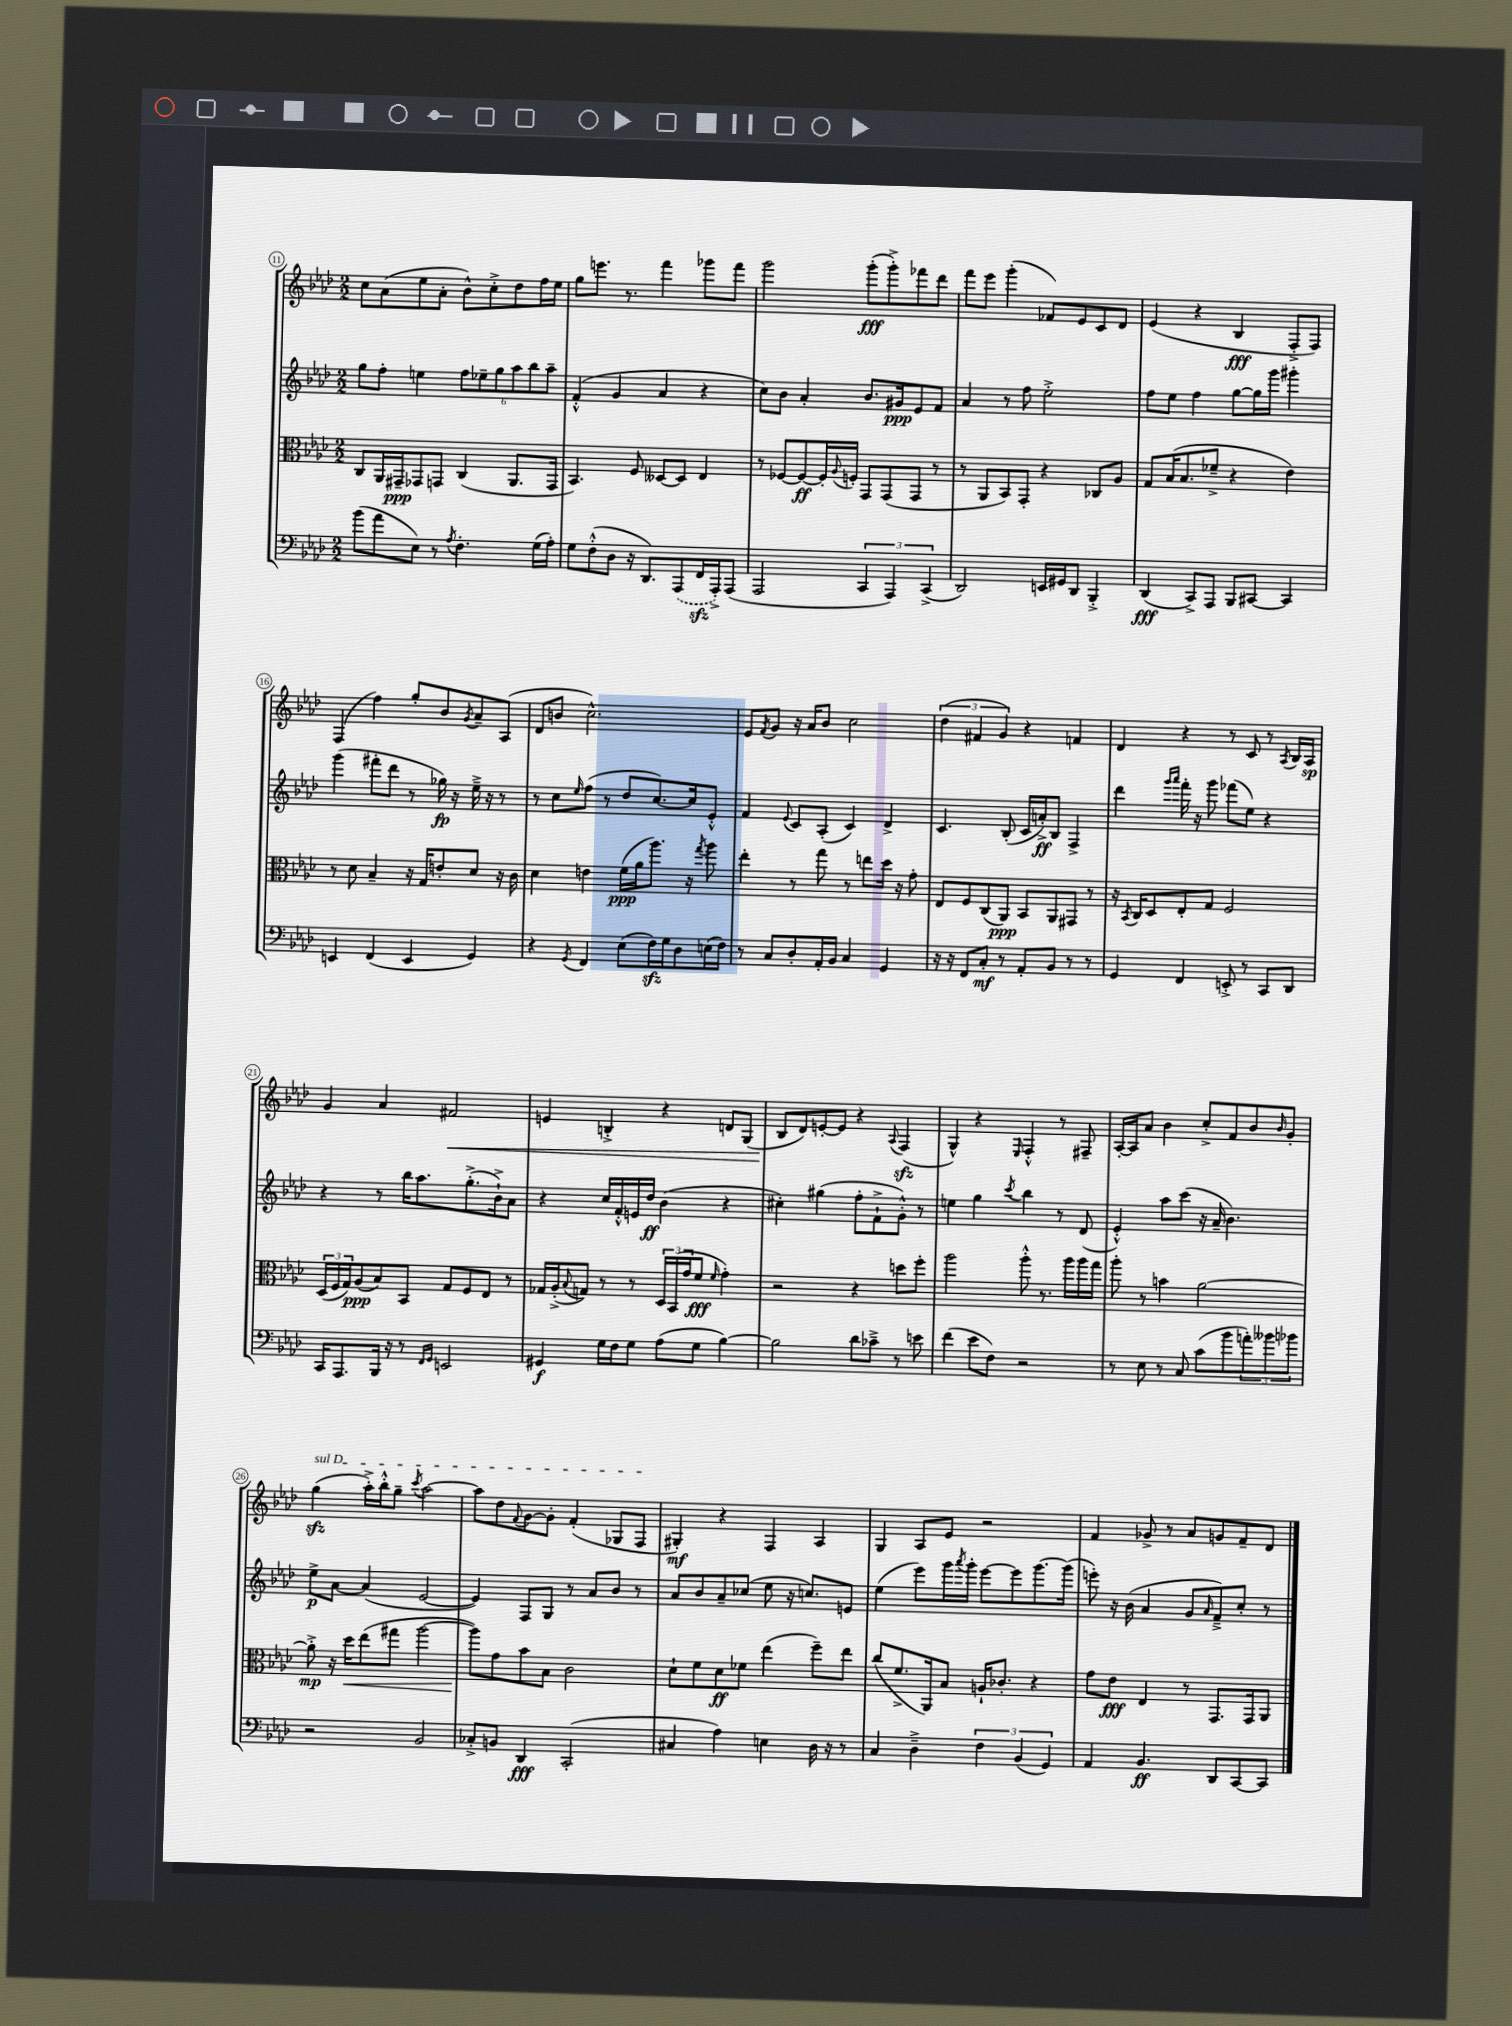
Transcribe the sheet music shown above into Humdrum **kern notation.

**kern	**dynam	**kern	**dynam	**kern	**dynam	**kern	**dynam
*part4	*part4	*part3	*part3	*part2	*part2	*part1	*part1
*staff4	*staff4	*staff3	*staff3	*staff2	*staff2	*staff1	*staff1
*clefF4	*	*clefC3	*	*clefG2	*	*clefG2	*
*k[b-e-a-d-]	*	*k[b-e-a-d-]	*	*k[b-e-a-d-]	*	*k[b-e-a-d-]	*
*M2/2	*	*M2/2	*	*M2/2	*	*M2/2	*
=11	=11	=11	=11	=11	=11	=11	=11
(8b-\L	.	8C/L	.	8gg\L	.	8cc\L	.
8a-\	.	16AA-/L	.	8ff'\J	.	(8a-\	.
.	.	16GG#X~/J	ppp	.	.	.	.
8E-\J)	.	8GG-X/	.	4een\	.	8ee-\	.
8r	.	8GGn/J	.	.	.	8a-'\J	.
8qA-/	.	.	.	.	.	.	.
4.F'\	.	(4C/	.	12ff\L	.	8b-^^\L)	.
.	.	.	.	12ee-X~\	.	.	.
.	.	.	.	.	.	8cc'^\	.
.	.	.	.	12gg\	.	.	.
.	.	8.AA-/L	.	12aa-\	.	8dd-\	.
.	.	.	.	12bb-\	.	.	.
(16G\LL	.	.	.	.	.	16ff\L	.
.	.	.	.	12aa-~\J	.	.	.
16A-'\JJ)	.	16GG/Jk	.	.	.	16ee-\JJ	.
=12	=12	=12	=12	=12	=12	=12	=12
8G\L	.	4.BB-/)	.	(4f'^^/	.	8gg\L	.
(8F'^^\	.	.	.	.	.	8.eeen\J	.
8D-\J	.	.	.	4g/	.	.	.
.	.	.	.	.	.	8.r	.
16r	.	8F/	.	.	.	.	.
8.DD-/L)	.	.	.	.	.	.	.
.	.	[8D--X/L	.	4a-/	.	4fff\	.
(8AAA-/	.	8D--/J]	.	.	.	.	.
16FFzz/L	.	4E-/	.	4r	.	8ggg-X\L	.
16AAA-'^/J)	.	.	.	.	.	.	.
(8AAA-/J	.	.	.	.	.	8fff\J	.
=13	=13	=13	=13	=13	=13	=13	=13
2AAA-/	.	8r	.	8cc\L)	.	2ggg\	.
.	.	[8F-X/L	.	8b-\J	.	.	.
.	.	8F-/_	ff	4a-'/	.	.	.
.	.	16F-'/L]	.	.	.	.	.
.	.	8qqA-/	.	.	.	.	.
.	.	16Fn'/JJ	.	.	.	.	.
6CC/	.	8GG/L	.	8.b-/L	.	(8ggg'\L	fff
.	.	(8GG/	.	.	.	8ggg'^\)	.
6AAA-/)	.	.	.	.	.	.	.
.	.	.	.	16g#X/k	ppp	.	.
.	.	8GG/J	.	8e-/	.	8fff-X\	.
(6CC^/	.	.	.	.	.	.	.
.	.	8r	.	8f/J	.	8ddd-\J	.
=14	=14	=14	=14	=14	=14	=14	=14
2DD-/)	.	8r	.	4a-/	.	8fff\L	.
.	.	8AA-/L	.	.	.	8eee-\J	.
.	.	8BB-/)	.	8r	.	(4ggg'\	.
.	.	8GG'/J	.	8ff\	.	.	.
16EEn/LL	.	4r	.	2ee-'^\	.	8f-X/L)	.
16GG#X/J	.	.	.	.	.	.	.
8DD-/J	.	.	.	.	.	8e-/	.
4BBB-'^/	.	8C-X/L	.	.	.	8c/	.
.	.	8A-/J	.	.	.	8d-/J	.
=15	=15	=15	=15	=15	=15	=15	=15
(4DD-/	fff	8G/L	.	8ff\L	.	(4e-/	.
.	.	(16B-/K	.	8ee-\J	.	.	.
.	.	8.B-/	.	.	.	.	.
8CC^/L)	.	.	.	4ff\	.	4r	.
8AAA-/J	.	8f-X~^/J	.	.	.	.	.
8BBB-/L	.	4r	.	[8gg\L	.	4B-/	fff
[8CC#X/J	.	.	.	16gg\L]	.	.	.
.	.	.	.	16ggg\JJ	.	.	.
4CC#/]	.	4e-\)	.	4ggg#X'\	.	8F'^/L	.
.	.	.	.	.	.	8F/J)	.
!!LO:LB:g=z
=16	=16	=16	=16	=16	=16	=16	=16
4EEn/	.	8r	.	(4ggg\	.	(4F/	.
.	.	8d-\	.	.	.	.	.
(4FF/	.	4B-~/	.	8fff#X'\L	.	4ff\)	.
.	.	.	.	8ddd-\J	.	.	.
4EE/	.	16r	.	8r	.	8gg'/L	.
.	.	16G/KL	.	.	.	.	.
.	.	8en'/	.	16gg-X\)	fp	8b-/	.
.	.	.	.	16r	.	.	.
.	.	.	.	.	.	8qg/	.
4GG/)	.	8d-/J	.	16ee-~^\	.	8a-~/	.
.	.	.	.	16r	.	.	.
.	.	16r	.	8r	.	(8A-/J	.
.	.	16c\	.	.	.	.	.
=17	=17	=17	=17	=17	=17	=17	=17
4r	.	4d-\	.	8r	.	8d-/L	.
.	.	.	.	8cc\L	.	8bn/J	.
8qGG/	.	.	.	16qqee-/	.	.	.
4FF/	.	4en\	.	(8ff\J	.	2.cc^^\)	.
.	.	.	.	8r	.	.	.
(8E-\L	.	(16f\LL	ppp	8dd-/L	.	.	.
.	.	16a-\J	.	.	.	.	.
16Fzz\L)	.	8.aa-\J)	.	[8.cc/)	.	.	.
16G\J	.	.	.	.	.	.	.
8D-\	.	.	.	.	.	.	.
.	.	16r	.	16cc/k]	.	.	.
.	.	8qgg/	.	.	.	.	.
(16En\L	.	8aa-\	.	8e-'^^/J	.	.	.
16F\JJ)	.	.	.	.	.	.	.
=18	=18	=18	=18	=18	=18	=18	=18
8r	.	4ee-'\	.	4f/	.	8e-/L	.
.	.	.	.	.	.	8qf/	.
8C/L	.	.	.	.	.	8g/J	.
.	.	.	.	8qqe-/	.	.	.
8D-'/	.	8r	.	8c/L	.	16r	.
.	.	.	.	.	.	16a-/KL	.
16AA-'/L	.	8gg\	.	(8A-'/J	.	8b-/J	.
16BB-/JJ	.	.	.	.	.	.	.
4C/	.	8r	.	4c/)	.	2cc\	.
.	.	8een\L	.	.	.	.	.
4GG/	.	16dd-\Jk	.	4d-^/	.	.	.
.	.	16r	.	.	.	.	.
.	.	8g'\	.	.	.	.	.
=19	=19	=19	=19	=19	=19	=19	=19
16r	.	8E-/L	.	4.c/	.	(6dd-\	.
16r	.	.	.	.	.	.	.
8FF/L	.	8F/	.	.	.	.	.
.	.	.	.	.	.	6f#X/	.
8C'/J	mf	(8C/	.	.	.	.	.
.	.	.	.	.	.	6g/)	.
8r	.	8AA-/J)	ppp	(8B-'/	.	.	.
8AA-'/L	.	8BB-/L	.	16c/LL	.	4r	.
.	.	.	.	16an'^/J)	ff	.	.
8BB-/J	.	8AA-/	.	8B-/J	.	.	.
8r	.	8GG#X/J	.	4F^/	.	4fn/	.
8r	.	8r	.	.	.	.	.
=20	=20	=20	=20	=20	=20	=20	=20
4GG/	.	16r	.	4ddd-\	.	4d-/	.
.	.	8qBB-/	.	.	.	.	.
.	.	16C/KL	.	.	.	.	.
.	.	8D-/	.	.	.	.	.
.	.	.	.	16qqggg/LL	.	.	.
.	.	.	.	16qqaaa-/JJ	.	.	.
4FF/	.	8E-'/	.	16fff'\	.	4r	.
.	.	.	.	16r	.	.	.
.	.	8G/J	.	8ggg\	.	.	.
8EEn'^/	.	2F/	.	(8fff-X\L	.	8r	.
8r	.	.	.	8ee-\J)	.	8c/	.
8CC/L	.	.	.	4r	.	8r	.
.	.	.	.	.	.	8qA-/	.
8DD-/J	.	.	.	.	.	16B-/LL	.
.	.	.	.	.	.	16A-/JJ	sp
!!LO:LB:g=z
=21	=21	=21	=21	=21	=21	=21	=21
16CC/KL	.	(24D-/LL	.	4r	.	4g/	.
.	.	24F/	.	.	.	.	.
8.AAA-/	.	.	.	.	.	.	.
.	.	24G/J)	.	.	.	.	.
.	.	(8A-/	ppp	.	.	.	.
16BBB-/Jk	.	8B-/)	.	8r	.	4a-/	.
16r	.	.	.	.	.	.	.
8r	.	8BB-/J	.	16bb-\KL	.	.	.
.	.	.	.	8.aa-\	.	.	.
16qqFF/LL	.	.	.	.	.	.	.
16qqGG/JJ	.	.	.	.	.	.	.
!	!	!	!	!	!	!	!LO:HP:b
2EEn/	.	8G/L	.	.	.	2f#X/	<
.	.	8F/	.	(8.gg'^\	.	.	.
.	.	8E-/J	.	.	.	.	.
.	.	.	.	16b-`^\k)	.	.	.
.	.	8r	.	8a-\J	.	.	.
=22	=22	=22	=22	=22	=22	=22	=22
4GG#X/	f	16G-X/LL	.	4r	.	4en/	.
.	.	(16A-'^/J	.	.	.	.	.
.	.	8qqB-/	.	.	.	.	.
.	.	8Gn/J)	.	.	.	.	.
16G\LL	.	8r	.	16cc/LL	.	4Bn'^/	.
16F\J	.	.	.	16f'^^/	.	.	.
8G\J	.	8r	.	16en/	.	.	.
.	.	.	.	16dd-/JJ	ff	.	.
(8A-\L	.	24D-/LL	.	(4b-\	.	4r	.
.	.	(24BB-/	.	.	.	.	.
.	.	24g/J	.	.	.	.	.
8G\J	.	8f/J	fff	.	.	.	.
.	.	16qqf/	.	.	.	.	.
[4B-\)	.	4g'\)	.	4r	.	8dn/L	.
.	.	.	.	.	.	(8G/J	.
=23	=23	=23	=23	=23	=23	=23	=23
2B-\]	.	2r	.	4cc#X'\)	.	8B-/L	.
.	.	.	.	.	.	8d-/)	[
.	.	.	.	(4gg#X\	.	[8en'/	.
.	.	.	.	.	.	8e/J]	.
8d-\L	.	4r	.	8ff'\L	.	4r	.
8c-X~^\J	.	.	.	8f`^\	.	.	.
.	.	.	.	.	.	8qqA-/	.
8r	.	8ddn\L	.	8g'^^\J)	.	(4Fzz/	.
8en\	.	8ff'\J	.	8r	.	.	.
=24	=24	=24	=24	=24	=24	=24	=24
(4f\	.	2aa-\	.	4een\	.	4G^^/)	.
8e-\L	.	.	.	4gg\	.	4r	.
8F\J)	.	.	.	.	.	.	.
.	.	.	.	8qccc/	.	16qqE-/	.
2r	.	8aa-'^^\	.	4bb-\	.	4F'^^/	.
.	.	8.r	.	.	.	.	.
.	.	.	.	8r	.	8r	.
.	.	16aa-\LL	.	.	.	.	.
.	.	16aa-\	.	(8d-/	.	8F#X~/	.
.	.	16gg\JJ	.	.	.	.	.
=25	=25	=25	=25	=25	=25	=25	=25
8r	.	8aa-'\	.	4e-'^^/)	.	[16A-'/LL	.
.	.	.	.	.	.	16A-/J]	.
8E-\	.	8r	.	.	.	8a-/J	.
8r	.	4bn\	.	8aa-\L	.	4b-\	.
8C/	.	.	.	(8ccc\J	.	.	.
(8c\L	.	[2a-\	.	16r	.	8cc'^/L	.
.	.	.	.	16a-~/	.	.	.
8b-\	.	.	.	4.b-\)	.	8f/	.
12an'\)	.	.	.	.	.	8b-/	.
12b--X\	.	.	.	.	.	.	.
.	.	.	.	.	.	16qqb-/	.
.	.	.	.	.	.	8g'/J	.
12b-X\J	.	.	.	.	.	.	.
!!LO:LB:g=z
=26	=26	=26	=26	=26	=26	=26	=26
!	!	!	!	!	!	!LO:TX:a:i:t=sul D	!
2r	.	8a-'^\]	mp	8ee-^\L	p	(4ggzz\	.
.	.	16r	.	[8a-\J	.	.	.
!	!	!	!LO:HP:b	!	!	!	!
.	.	16dd-\KL	<	.	.	.	.
.	.	(8ee-\	.	(4a-/]	.	16aa-'^\LL)	.
.	.	.	.	.	.	16bb-'^^\J	.
.	.	8gg#X\J	.	.	.	8gg~\J	.
.	.	.	.	.	.	8qccc/	.
2BB-/	.	[2aa-\	.	[2e-/	.	[2aa-\	.
=27	=27	=27	=27	=27	=27	=27	=27
8C-X'^/L	.	8aa-\L])	.	4e-/])	.	8aa-\L]	.
8BBn/J	.	8g\	[	.	.	8dd-\	.
.	.	.	.	.	.	8qqf/	.
4DD-/	fff	8b-\	.	8F/L	.	[8g\	.
.	.	8B-\J	.	8G/J	.	8g'\J]	.
(2CC'/	.	2c\	.	8r	.	(4f'/	.
.	.	.	.	8a-/L	.	.	.
.	.	.	.	8b-/J	.	8G-X/L	.
.	.	.	.	8r	.	8F/J	.
=28	=28	=28	=28	=28	=28	=28	=28
4C#X/	.	8d-`\L	.	8a-/L	.	4G#X'/)	mf
.	.	8f\	.	8b-/	.	.	.
4A-\)	.	8d-\	ff	8a-~/	.	4r	.
.	.	8f-X\J	.	(8cc-X/J	.	.	.
4En\	.	(4ee-\	.	8ee-\	.	4F/	.
.	.	.	.	16r	.	.	.
.	.	.	.	8.ccn/L)	.	.	.
16D-\	.	8ff~\L)	.	.	.	4A-/	.
16r	.	.	.	.	.	.	.
8r	.	8ee-\J	.	8en/J	.	.	.
=29	=29	=29	=29	=29	=29	=29	=29
4C/	.	(8cc/L	.	(4ee-\	.	4G/	.
.	.	8.f^/	.	.	.	.	.
4D-~^\	.	.	.	8eee-\L)	.	8A-/L	.
.	.	16AA-/k)	.	.	.	.	.
.	.	8B-/J	.	16ggg\L	.	8e-/J	.
.	.	.	.	8qaaa-/	.	.	.
.	.	.	.	16ggg'\JJ	.	.	.
6F\	.	16An`/KL	.	[8eee-\L	.	2r	.
.	.	8.c-X'/J	.	.	.	.	.
.	.	.	.	8eee-\]	.	.	.
(6BB-/	.	.	.	.	.	.	.
.	.	4r	.	[8.ggg\	.	.	.
6GG/)	.	.	.	.	.	.	.
.	.	.	.	(16ggg\Jk]	.	.	.
=30	=30	=30	=30	=30	=30	=30	=30
4AA-/	.	8g\L	.	8eeen'\)	.	4f/	.
.	.	8e-\J	fff	16r	.	.	.
.	.	.	.	(16b-\	.	.	.
4.BB-/	ff	4E-/	.	4a-/	.	8g-X^/	.
.	.	.	.	.	.	8r	.
.	.	8r	.	8g/L	.	8a-/L	.
.	.	.	.	16qqa-/	.	.	.
8DD-/L	.	8.GG/L	.	8f~^/)	.	8gn/	.
[8CC/	.	.	.	8cc'/J	.	8f~/	.
.	.	16GG/k	.	.	.	.	.
8CC/J]	.	8AA-/J	.	8r	.	8d-/J	.
==	==	==	==	==	==	==	==
*-	*-	*-	*-	*-	*-	*-	*-
